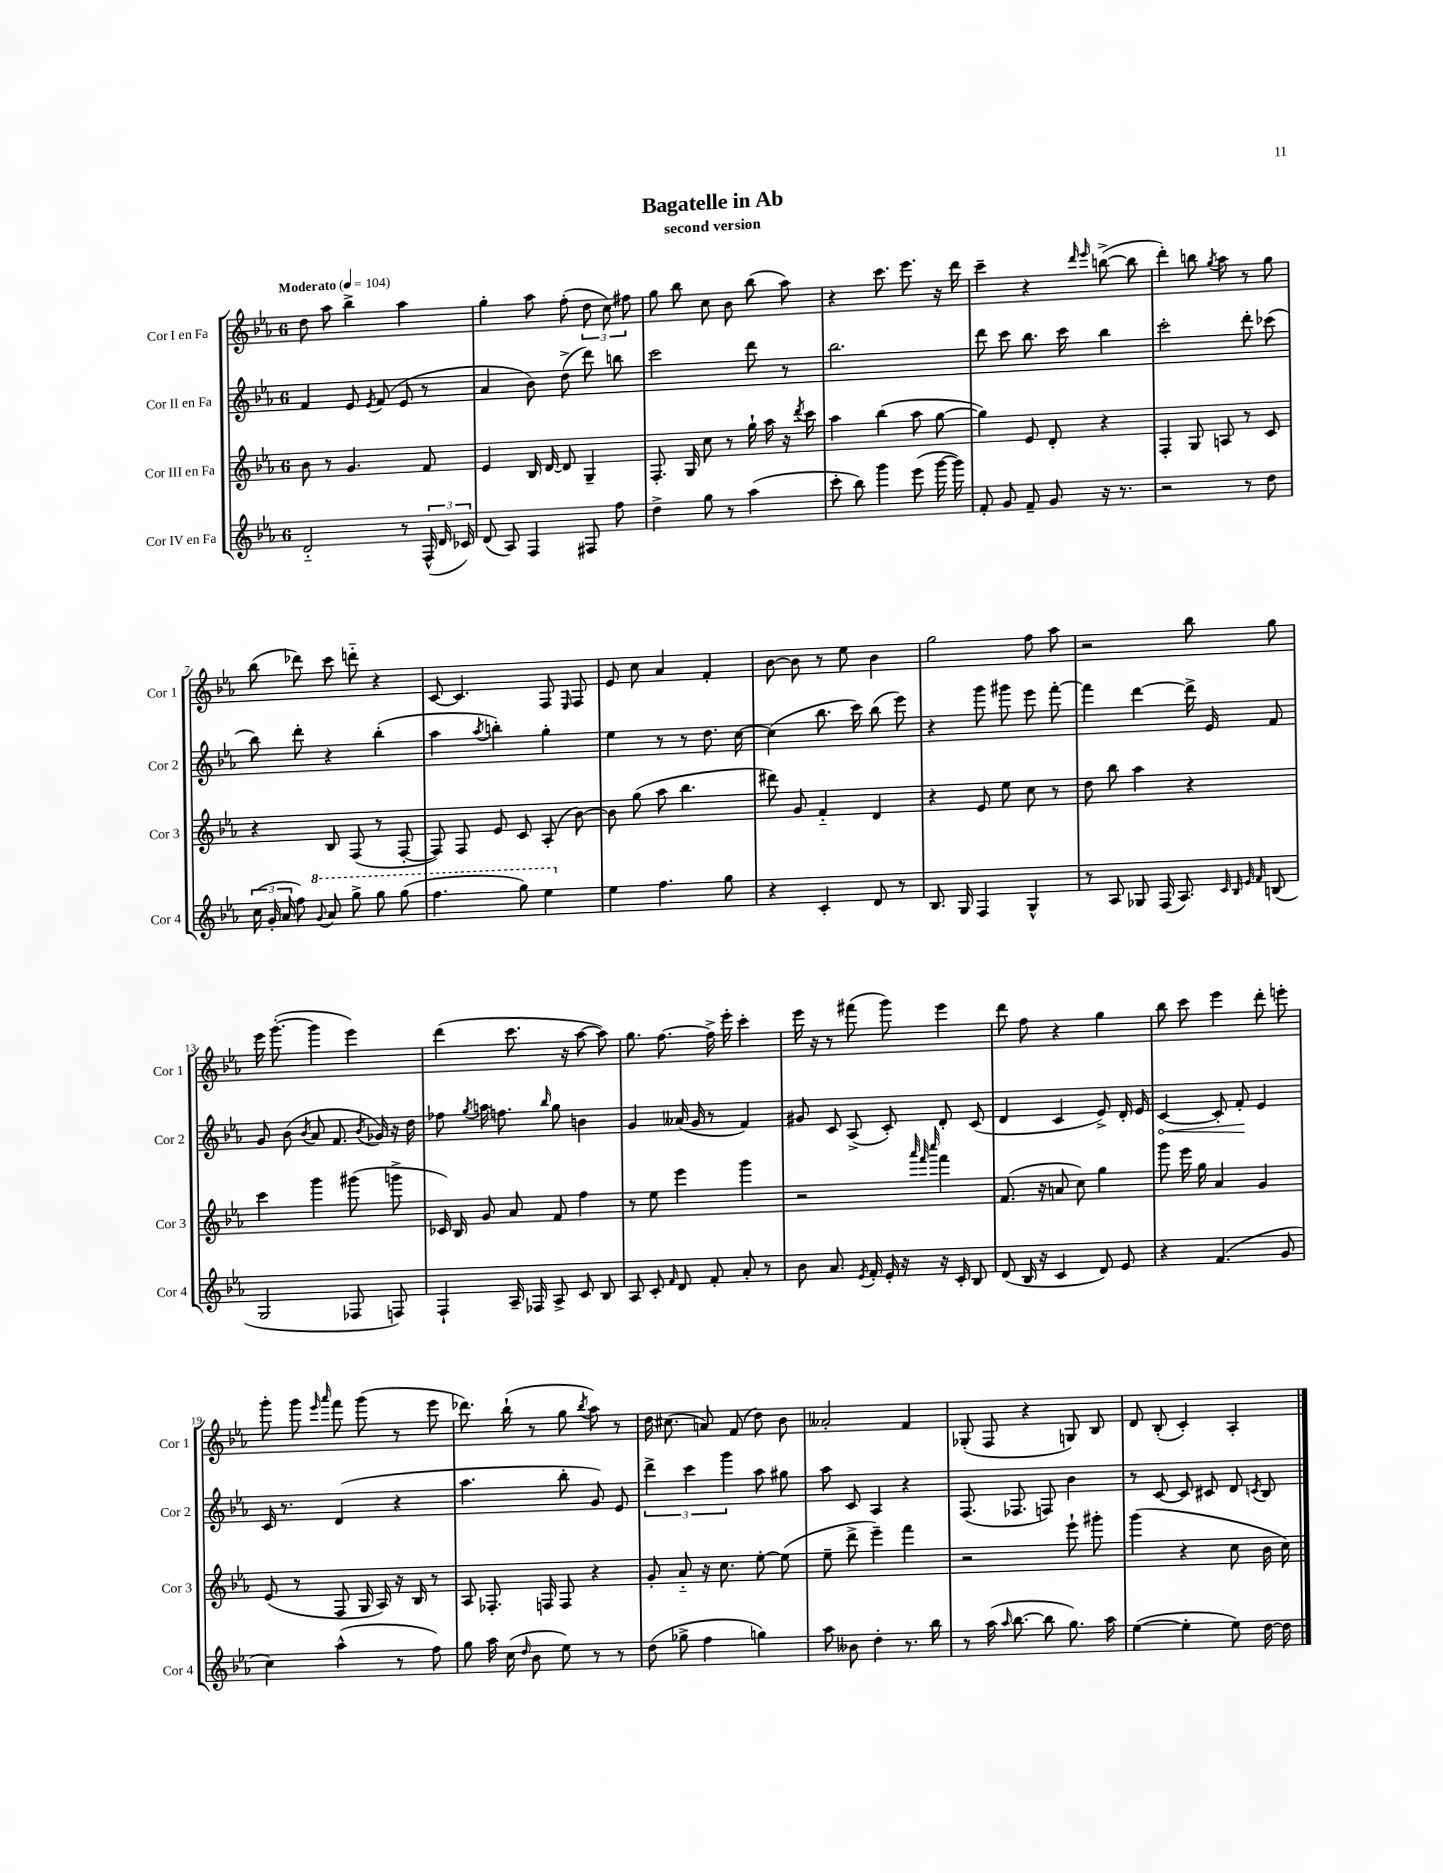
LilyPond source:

\header { title = "Bagatelle in Ab" subtitle = "second version" }
<<
\new StaffGroup <<
\new Staff = "s0" \with { instrumentName = "Cor I en Fa" shortInstrumentName = "Cor 1" } {
    \clef treble \key ees \major \once \override Staff.TimeSignature.style = #'single-digit \time 6/8 \tempo "Moderato" 4 = 104
    \autoBeamOff d''8 aes''8 bes''4-> aes''4 |
    g''4-. aes''8 f''8-.( \tuplet 3/2 { d''8 c''8) fis''8 } |
    g''8 bes''8 c''8 bes'8 bes''8( aes''8) |
    r4 c'''8. ees'''8. r16 d'''16 |
    c'''4-- r4 \grace { d'''16 ees'''16 } b''8~->( b''8 |
    d'''4-.) b''8 \acciaccatura { g''8 } aes''8 r8 g''8 |
    bes''8( des'''8) c'''8 d'''8-_ r4 |
    c'8~ c'4. f8 \grace { ees16 } f8 |
    ees'8 c''8 aes'4 f'4-. |
    bes'8~ bes'8 r8 ees''8 bes'4 |
    g''2 f''8 aes''8 |
    r2 bes''8 g''8 |
    ees'''16 g'''8.~-.( g'''4 ees'''4) |
    d'''4( c'''8. r16 aes''8~ aes''8) |
    g''8. f''8.~ f''16-> ees'''16-. c'''4-. |
    ees'''16 r16 r8 fis'''8( g'''8) ees'''4 |
    d'''8 f''8 r4 g''4 |
    bes''8 c'''8 ees'''4 d'''8-. e'''8-. |
    g'''8-. g'''8 \grace { ees'''16 aes'''16 } f'''8 g'''8( r8 ees'''8 |
    des'''8.) bes''16-!( r8 g''8 \acciaccatura { bes''8 } aes''8) r8 |
    d''16 cis''8.( a'8) f'8( d''8) bes'8 |
    aeses'2-. f'4 |
    ges8-.( f8 r4 g8) bes8 |
    d'8 bes8-.( c'4-.) aes4-. \bar "|." |
}
\new Staff = "s1" \with { instrumentName = "Cor II en Fa" shortInstrumentName = "Cor 2" } {
    \clef treble \key ees \major \once \override Staff.TimeSignature.style = #'single-digit \time 6/8
    \autoBeamOff f'4 ees'8 \acciaccatura { ees'8 } f'8( ees'8 r8 |
    aes'4 bes'8) d''8->( d'''8) b''8 |
    c'''2 d'''8 r8 |
    bes''2. |
    d'''8 c'''8 bes''8. c'''16 bes''4 |
    c'''2-. d'''8-. ces'''8( |
    bes''8) d'''8-. r4 bes''4-.( |
    aes''4 \acciaccatura { aes''8 } b''4-.) g''4-. |
    ees''4 r8 r8 d''8. c''16~ |
    c''4( bes''8. c'''16) bes''8( ees'''8) |
    r4 g'''8 gis'''8 ees'''8 f'''8~-. |
    f'''4 d'''4~ d'''16-> ees'16 f'8 |
    g'8 bes'8( \acciaccatura { bes'8 } aes'8 f'8. \acciaccatura { bes'8 } ges'16) r16 d''16 |
    fes''8 \acciaccatura { g''8 } a''16 f''8. \grace { bes''16 } g''8 b'4 |
    g'4 aeses'16( g'16 r8 f'4) |
    gis'8 c'8 aes8->( c'8-.) d'8-. c'8( |
    d'4 c'4 ees'8->) d'16-. ees'16 |
    \once \override Hairpin.circled-tip = ##t c'4~\< c'8-. f'8-.\! ees'4 |
    c'16 r8. d'4( r4 |
    aes''4. bes''8-. g'8) ees'8 |
    \tuplet 3/2 { d'''4-> c'''4 g'''4 } aes''8 gis''8 |
    aes''8 c'8 aes4 r4 |
    f8.( fes8. f8) bes'4 |
    r8 c'8~ c'8 cis'8 d'8 \acciaccatura { c'8 } bes8 \bar "|." |
}
\new Staff = "s2" \with { instrumentName = "Cor III en Fa" shortInstrumentName = "Cor 3" } {
    \clef treble \key ees \major \once \override Staff.TimeSignature.style = #'single-digit \time 6/8
    \autoBeamOff bes'8 r8 g'4. f'8 |
    ees'4 bes16 d'16~ d'8 g4-- |
    f8.-. g16 c''8 r8 g''16-! aes''16 r16 \acciaccatura { d'''8 } c'''16 |
    aes''4 bes''4( aes''8 g''8~ |
    g''4) ees'8 d'8-. r4 |
    f4-. g8 a8 r8 c'8 |
    r4 bes8 f8( r8 f8~-. |
    f8) f8 ees'8 c'8 aes8-.( bes'8~) |
    bes'8 g''8( aes''8 bes''4. |
    dis'''8) g'8 f'4-_ d'4 |
    r4 ees'8 ees''8 c''8 r8 |
    d''8 bes''8 aes''4 r4 |
    c'''4 g'''4 gis'''8( g'''8-> |
    ces'16) bes16 g'8 aes'8 f'8 f''4 |
    r8 ees''8 ees'''4 g'''4 |
    r2 \grace { aes'''32 f'''32 c''''32 } f'''4 |
    f'8.( r16 a'8 c''8) g''4 |
    g'''8 ees'''16 g''16 aes'4 g'4 |
    ees'8( r8 f8 g16 aes16) r16 bes16 r8 |
    aes8 fes8.-. f16 f8 r4 |
    g'8-. aes'8-_ r16 c''8. ees''8~-. ees''8( |
    ees''8-- d'''8-> ees'''4--) f'''4 |
    r2 ees'''8-! gis'''8-. |
    g'''4( r4 c''8 bes'16 c''16) \bar "|." |
}
\new Staff = "s3" \with { instrumentName = "Cor IV en Fa" shortInstrumentName = "Cor 4" } {
    \clef treble \key ees \major \once \override Staff.TimeSignature.style = #'single-digit \time 6/8
    \autoBeamOff d'2-_ r8 \tuplet 3/2 { f16-^( d'16 ces'16) } |
    d'8( aes8) f4 fis8 f''8 |
    d''4-> g''8 r8 aes''4( |
    c'''8-. bes''8) g'''4 ees'''8( g'''16~ g'''16) |
    f'8-. g'8 f'8-- g'8 r16 r8. |
    r2 r8 d''8 |
    \tuplet 3/2 { c''16( g'16-. aes'16 } f''8) \ottava #1 \appoggiatura { g''8 } aes''8 g'''8-> g'''8 g'''8( |
    f'''4. g'''8) ees'''4 \ottava #0 |
    ees''4 f''4. g''8 |
    r4 c'4-. d'8 r8 |
    bes8. g16 f4 g4-^ |
    r8 aes8 ges8 f16( aes8.) \grace { c'32 bes32 ees'32 f'32 } b8( |
    g2 fes8 f8) |
    f4-! aes16-- fes16 aes8-> c'8 bes8 |
    aes8 c'8-. \grace { f'16 } d'8 f'8-. aes'8-. r8 |
    bes'8 aes'8. \acciaccatura { ees'8 } f'16-. ees'16-. r16 r16 c'16-. bes8 |
    d'8( bes16 r16 c'4 d'8) ees'8 |
    r4 f'4.( g'8 |
    c''4) aes''4-^( r8 f''8) |
    g''8 aes''16 c''16( \grace { d''16 } bes'8 ees''8) r8 r8 |
    d''8( ges''8-> f''4 g''4) |
    aes''8 beses'8 d''4-. r8. bes''16 |
    r8 aes''16( \grace { aes''16 } bes''8.~ bes''8 g''8.) aes''16 |
    ees''4~( ees''4-. ees''8) d''16~ d''16 \bar "|." |
}
>>
>>
